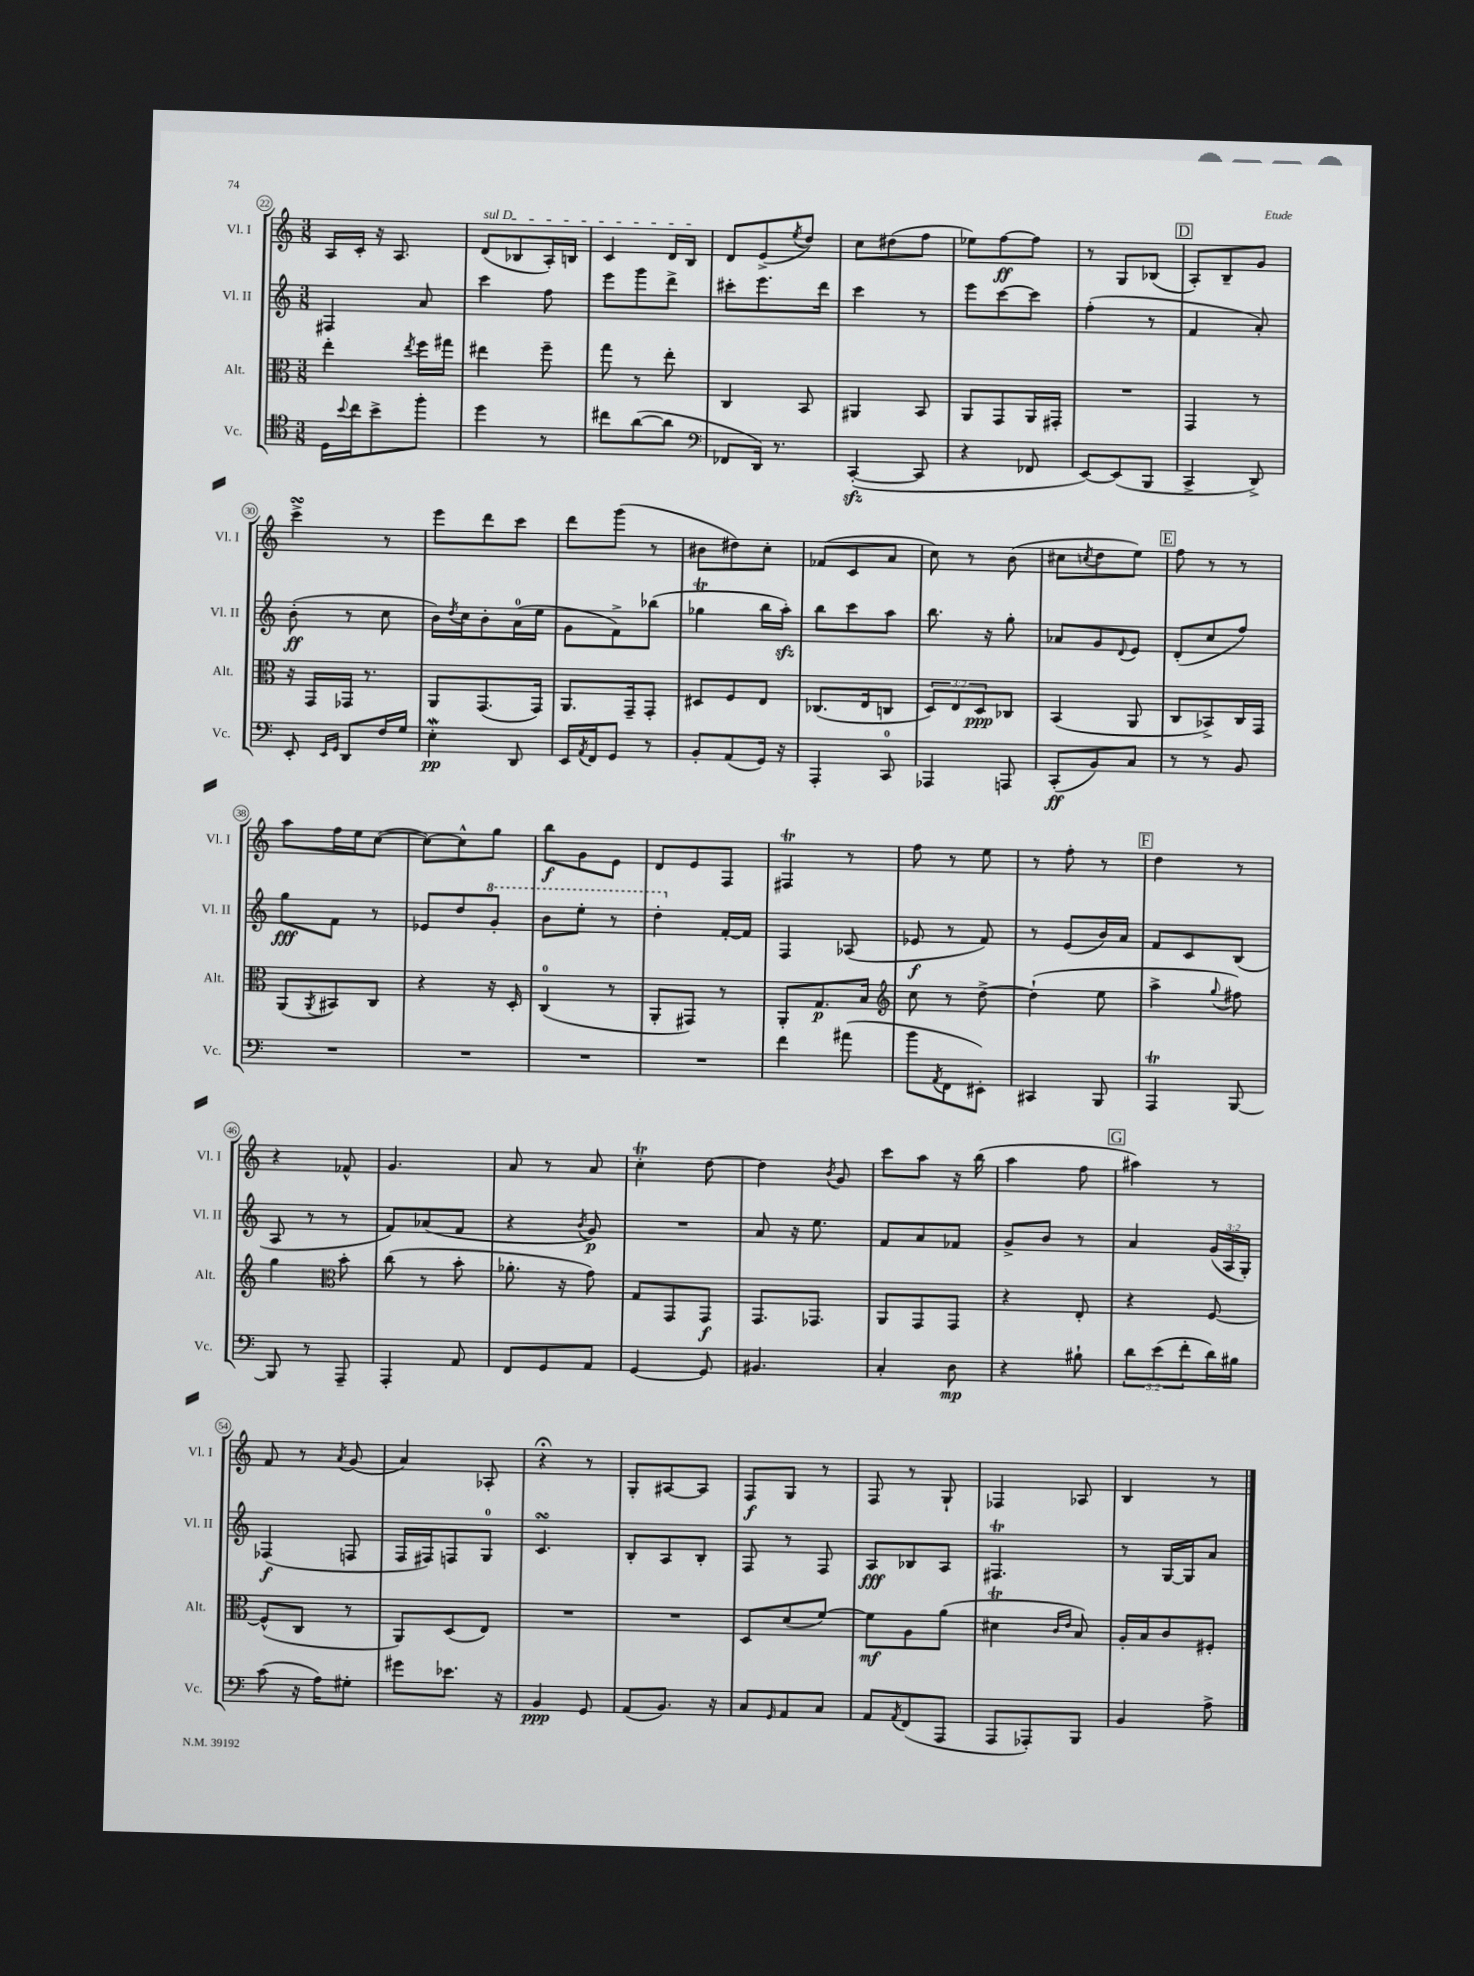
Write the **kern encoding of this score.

**kern	**dynam	**kern	**dynam	**kern	**dynam	**kern	**dynam
*part4	*part4	*part3	*part3	*part2	*part2	*part1	*part1
*staff4	*staff4	*staff3	*staff3	*staff2	*staff2	*staff1	*staff1
*I"Vc.	*	*I"Alt.	*	*I"Vl. II	*	*I"Vl. I	*
*I'Vc.	*	*I'Alt.	*	*I'Vl. II	*	*I'Vl. I	*
*clefC4	*	*clefC3	*	*clefG2	*	*clefG2	*
*k[]	*	*k[]	*	*k[]	*	*k[]	*
*M3/8	*	*M3/8	*	*M3/8	*	*M3/8	*
=22	=22	=22	=22	=22	=22	=22	=22
16D\LL	.	4ee'\	.	4F#X/	.	16A/LL	.
8qqb/	.	.	.	.	.	.	.
16cc\J	.	.	.	.	.	16c'/JJ	.
8b^\	.	.	.	.	.	16r	.
.	.	.	.	.	.	8.A/	.
.	.	8qee/	.	.	.	.	.
8ff'\J	.	16ff\LL	.	8a/	.	.	.
.	.	16gg#X\JJ	.	.	.	.	.
=23	=23	=23	=23	=23	=23	=23	=23
!	!	!	!	!	!	!LO:TX:a:i:t=sul D	!
4dd\	.	4ee#X\	.	4ccc\	.	(8d/L	.
.	.	.	.	.	.	8B-X/	.
8r	.	8ff~\	.	8ff\	.	16A'/L)	.
.	.	.	.	.	.	16Bn/JJ	.
=24	=24	=24	=24	=24	=24	=24	=24
8cc#X\L	.	8gg\	.	8eee\L	.	4c/	.
([8a\	.	8r	.	8ggg\	.	.	.
8a\J]	.	8ee'\	.	8ddd^\J	.	16d/LL	.
.	.	.	.	.	.	16B/JJ	.
=25	=25	=25	=25	=25	=25	=25	=25
*clefF4	*	*	*	*	*	*	*
8FF-X/L	.	4C/	.	8ccc#X'\L	.	8d/L	.
16DD/Jk)	.	.	.	8.eee\	.	(8e^/	.
8.r	.	.	.	.	.	.	.
.	.	.	.	.	.	8qee/	.
.	.	8BB/	.	.	.	8dd/J)	.
.	.	.	.	16ddd\Jk	.	.	.
=26	=26	=26	=26	=26	=26	=26	=26
([4CCzz'/	.	4AA#X/	.	4ccc\	.	8cc\L	.
.	.	.	.	.	.	(8dd#X\	.
8CC/]	.	8BB/	.	8r	.	8ff\J	.
=27	=27	=27	=27	=27	=27	=27	=27
4r	.	8AA/L	.	8eee\L	.	8ee-X\L)	.
.	.	8GG/	.	[8ccc\	.	[8ff\	ff
8FF-X/	.	16AA/L	.	8ccc\J]	.	8ff\J]	.
.	.	16GG#X'/JJ	.	.	.	.	.
=28	=28	=28	=28	=28	=28	=28	=28
[8EE/L)	.	4.r	.	(4ff'\	.	8r	.
(8EE/]	.	.	.	.	.	8G/L	.
8BBB/J	.	.	.	8r	.	(8B-X/J	.
!!LO:REH:place=s1:t=D
=29	=29	=29	=29	=29	=29	=29	=29
4CC^/	.	4GG/	.	4f/	.	8A'/L)	.
.	.	.	.	.	.	8B~/	.
8DD^/)	.	8r	.	8a'/)	.	8g/J	.
!!LO:LB:g=z
=30	=30	=30	=30	=30	=30	=30	=30
8EE'/	.	16r	.	(8b'\	ff	4cccsSSs^\	.
.	.	16GG/LL	.	.	.	.	.
16qqEE/LL	.	.	.	.	.	.	.
16qqGG/JJ	.	.	.	.	.	.	.
8DD/L	.	16GG-X/JJ	.	8r	.	.	.
.	.	8.r	.	.	.	.	.
16F/L	.	.	.	8cc\	.	8r	.
16G/JJ	.	.	.	.	.	.	.
=31	=31	=31	=31	=31	=31	=31	=31
4EW'\	pp	8AA/L	.	16b\LL)	.	8eee\L	.
.	.	.	.	8qdd/	.	.	.
.	.	.	.	16cc\J	.	.	.
.	.	(8.GG/	.	8b'\	.	8ddd\	.
8DD/	.	.	.	(16a\L	.	8ccc\J	.
.	.	16GG/Jk)	.	16ee\JJ	.	.	.
=32	=32	=32	=32	=32	=32	=32	=32
16EE/LL	.	8.AA/L	.	8g\L	.	8ddd\L	.
8qAA/	.	.	.	.	.	.	.
16FF/J	.	.	.	.	.	.	.
8GG/J	.	.	.	8f^\)	.	(8ggg\J	.
.	.	16GG~/k	.	.	.	.	.
8r	.	8GG'/J	.	(8bb-X\J	.	8r	.
=33	=33	=33	=33	=33	=33	=33	=33
8BB'/L	.	8D#X/L	.	4gg-XT\	.	8b#X\L	.
(8AA/	.	8F/	.	.	.	8dd#X\)	.
16GG/Jk)	.	8E/J	.	16bb\LL	.	8cc'\J	.
16r	.	.	.	16aazz'\JJ)	.	.	.
=34	=34	=34	=34	=34	=34	=34	=34
4AAA'/	.	(8.C-X/L	.	8bb\L	.	(8f-X/L	.
.	.	.	.	8ccc\	.	8c/	.
.	.	16E/k	.	.	.	.	.
8CC/	.	8Cn/J	.	8aa\J	.	8a/J	.
=35	=35	=35	=35	=35	=35	=35	=35
4AAA-X/	.	12D/L)	.	8.bb\	.	8cc\)	.
.	.	12E/	.	.	.	.	.
.	.	.	.	.	.	8r	.
.	.	12D/	ppp	.	.	.	.
.	.	.	.	16r	.	.	.
8AAAn/	.	8C-X/J	.	8gg'\	.	(8b\	.
=36	=36	=36	=36	=36	=36	=36	=36
(8CC'/L	ff	(4BB/	.	8a-X/L	.	8cc#X\L	.
.	.	.	.	.	.	8qccn/	.
8BB/)	.	.	.	8g/	.	8dd\	.
.	.	.	.	8qqd/	.	.	.
8C/J	.	8AA/	.	8e/J	.	8ee\J)	.
!!LO:REH:place=s1:t=E
=37	=37	=37	=37	=37	=37	=37	=37
8r	.	8C/L	.	(8d'/L	.	8ff\	.
8r	.	8BB-X^/)	.	8cc/	.	8r	.
8BB/	.	16C/L	.	8ff/J)	.	8r	.
.	.	16GG/JJ	.	.	.	.	.
!!LO:LB:g=z
=38	=38	=38	=38	=38	=38	=38	=38
4.r	.	(8AA/L	.	8gg\L	fff	8aa\L	.
.	.	8qAA/	.	.	.	.	.
.	.	8BB#X/)	.	8f\J	.	16ff\L	.
.	.	.	.	.	.	16ee\J	.
.	.	8C/J	.	8r	.	([8cc\J	.
=39	=39	=39	=39	=39	=39	=39	=39
4.r	.	4r	.	8e-X/L	.	8cc\L_)	.
.	.	.	.	8dd/	.	8cc^^\]	.
*	*	*	*	*8va	*	*	*
.	.	16r	.	8gg'/J	.	8gg\J	.
.	.	16D'/	.	.	.	.	.
=40	=40	=40	=40	=40	=40	=40	=40
4.r	.	(4C/	.	8bb\L	.	8bb\L	f
.	.	.	.	8eee'\J	.	8g\	.
.	.	8r	.	8r	.	8e\J	.
=41	=41	=41	=41	=41	=41	=41	=41
4.r	.	8AA'/L	.	4ddd'\	.	8d/L	.
.	.	8GG#X/J)	.	.	.	8e/	.
*	*	*	*	*X8va	*	*	*
.	.	8r	.	[16f'/LL	.	8F/J	.
.	.	.	.	16f/JJ]	.	.	.
=42	=42	=42	=42	=42	=42	=42	=42
4f\	.	8AA'/L	.	4F/	.	4F#Xt/	.
.	.	8.G/	p	.	.	.	.
(8a#X\	.	.	.	(8A-X/	.	8r	.
.	.	16B/Jk	.	.	.	.	.
=43	=43	=43	=43	=43	=43	=43	=43
*	*	*clefG2	*	*	*	*	*
8b\L	.	8cc\	.	8e-X/	f	8ff\	.
8qAA/	.	.	.	.	.	.	.
8FF\	.	8r	.	8r	.	8r	.
8EE#X'\J)	.	[8dd^\	.	8f/)	.	8ee\	.
=44	=44	=44	=44	=44	=44	=44	=44
4CC#X/	.	(4dd`\]	.	8r	.	8r	.
.	.	.	.	(8e/L	.	8ff'\	.
8BBB/	.	8ee\	.	16b/L)	.	8r	.
.	.	.	.	16a/JJ	.	.	.
!!LO:REH:place=s1:t=F
=45	=45	=45	=45	=45	=45	=45	=45
4AAAT/	.	4aa^\	.	8f/L	.	4dd\	.
.	.	.	.	8c/	.	.	.
.	.	8qqgg/	.	.	.	.	.
[8BBB/	.	8ff#X\)	.	(8B/J	.	8r	.
!!LO:LB:g=z
=46	=46	=46	=46	=46	=46	=46	=46
8BBB/]	.	4gg\	.	8A/	.	4r	.
8r	.	.	.	8r	.	.	.
*	*	*clefC3	*	*	*	*	*
8AAA~/	.	8b'\	.	8r	.	8f-X^^/	.
=47	=47	=47	=47	=47	=47	=47	=47
4AAA'/	.	(8cc\	.	8f/L)	.	4.g/	.
.	.	8r	.	(8a-X/	.	.	.
8AA/	.	8b'\	.	8f/J	.	.	.
=48	=48	=48	=48	=48	=48	=48	=48
8FF/L	.	8.a-X'\	.	4r	.	8a/	.
8GG/	.	.	.	.	.	8r	.
.	.	16r	.	.	.	.	.
.	.	.	.	8qb/	.	.	.
8AA/J	.	8g\)	.	8g/)	p	8a/	.
=49	=49	=49	=49	=49	=49	=49	=49
[4GG/	.	8G/L	.	4.r	.	4ccT'\	.
.	.	8GG/	.	.	.	.	.
8GG/]	.	8GG/J	f	.	.	[8dd\	.
=50	=50	=50	=50	=50	=50	=50	=50
4.BB#X/	.	8.GG/L	.	8a/	.	4dd\]	.
.	.	.	.	16r	.	.	.
.	.	8.GG-X/J	.	8.ee\	.	.	.
.	.	.	.	.	.	8qb/	.
.	.	.	.	.	.	8g/	.
=51	=51	=51	=51	=51	=51	=51	=51
4C'/	.	8AA/L	.	8f/L	.	8ccc\L	.
.	.	8GG/	.	8a/	.	8aa\J	.
8D\	mp	8GG/J	.	8f-X/J	.	16r	.
.	.	.	.	.	.	(16bb\	.
=52	=52	=52	=52	=52	=52	=52	=52
4r	.	4r	.	8g^/L	.	4aa\	.
.	.	.	.	8b/J	.	.	.
8B#X`\	.	8E'/	.	8r	.	8ff\	.
!!LO:REH:place=s1:t=G
=53	=53	=53	=53	=53	=53	=53	=53
12d\L	.	4r	.	4a/	.	4aa#X\)	.
(12e\	.	.	.	.	.	.	.
12f'\	.	.	.	.	.	.	.
16d\L)	.	[8F/	.	(24g/LL	.	8r	.
.	.	.	.	24A/	.	.	.
16B#X\JJ	.	.	.	.	.	.	.
.	.	.	.	24G'/JJ)	.	.	.
!!LO:LB:g=z
=54	=54	=54	=54	=54	=54	=54	=54
(8c\	.	(8F^^/L]	.	(4F-X/	f	8f/	.
16r	.	8C/J	.	.	.	8r	.
16A\KL)	.	.	.	.	.	.	.
.	.	.	.	.	.	8qa/	.
8G#X'\J	.	8r	.	8Fn/	.	(8g/	.
=55	=55	=55	=55	=55	=55	=55	=55
8g#X\L	.	8AA/L)	.	16F/LL	.	4a/)	.
.	.	.	.	16F#X/J)	.	.	.
8.e-X\J	.	(8D/	.	8Fn/	.	.	.
.	.	8E/J)	.	8G/J	.	8A-X'/	.
16r	.	.	.	.	.	.	.
=56	=56	=56	=56	=56	=56	=56	=56
4BB/	ppp	4.r	.	4.csSSs/	.	4r;<	.
8GG/	.	.	.	.	.	8r	.
=57	=57	=57	=57	=57	=57	=57	=57
(8AA/L	.	4.r	.	8B'/L	.	8G'/L	.
8.BB/J)	.	.	.	8A/	.	[8A#X/	.
.	.	.	.	8B'/J	.	8A#/J]	.
16r	.	.	.	.	.	.	.
=58	=58	=58	=58	=58	=58	=58	=58
8C/L	.	8D/L	.	8F/	.	8F/L	f
16qqGG/	.	.	.	.	.	.	.
8AA/	.	(8d/	.	8r	.	8G/J	.
8C/J	.	[8f/J)	.	8F/	.	8r	.
=59	=59	=59	=59	=59	=59	=59	=59
8AA/L	.	8f\L]	mf	8A/L	fff	8F/	.
8qAA/	.	.	.	.	.	.	.
(8FF/	.	8A\	.	8B-X/	.	8r	.
8AAA/J	.	(8a\J	.	8A/J	.	8G`/	.
=60	=60	=60	=60	=60	=60	=60	=60
8AAA/L	.	4d#Xt\	.	4.F#Xt/	.	4F-X/	.
8AAA-X'/)	.	.	.	.	.	.	.
.	.	16qqc/LL	.	.	.	.	.
.	.	16qqe/JJ	.	.	.	.	.
8BBB/J	.	8B/)	.	.	.	8A-X/	.
=61	=61	=61	=61	=61	=61	=61	=61
4BB/	.	16A'/LL	.	8r	.	4B/	.
.	.	16B/J	.	.	.	.	.
.	.	8c/	.	[16G/LL	.	.	.
.	.	.	.	16G/J]	.	.	.
8A^\	.	8F#X'/J	.	8a/J	.	8r	.
==	==	==	==	==	==	==	==
*-	*-	*-	*-	*-	*-	*-	*-
